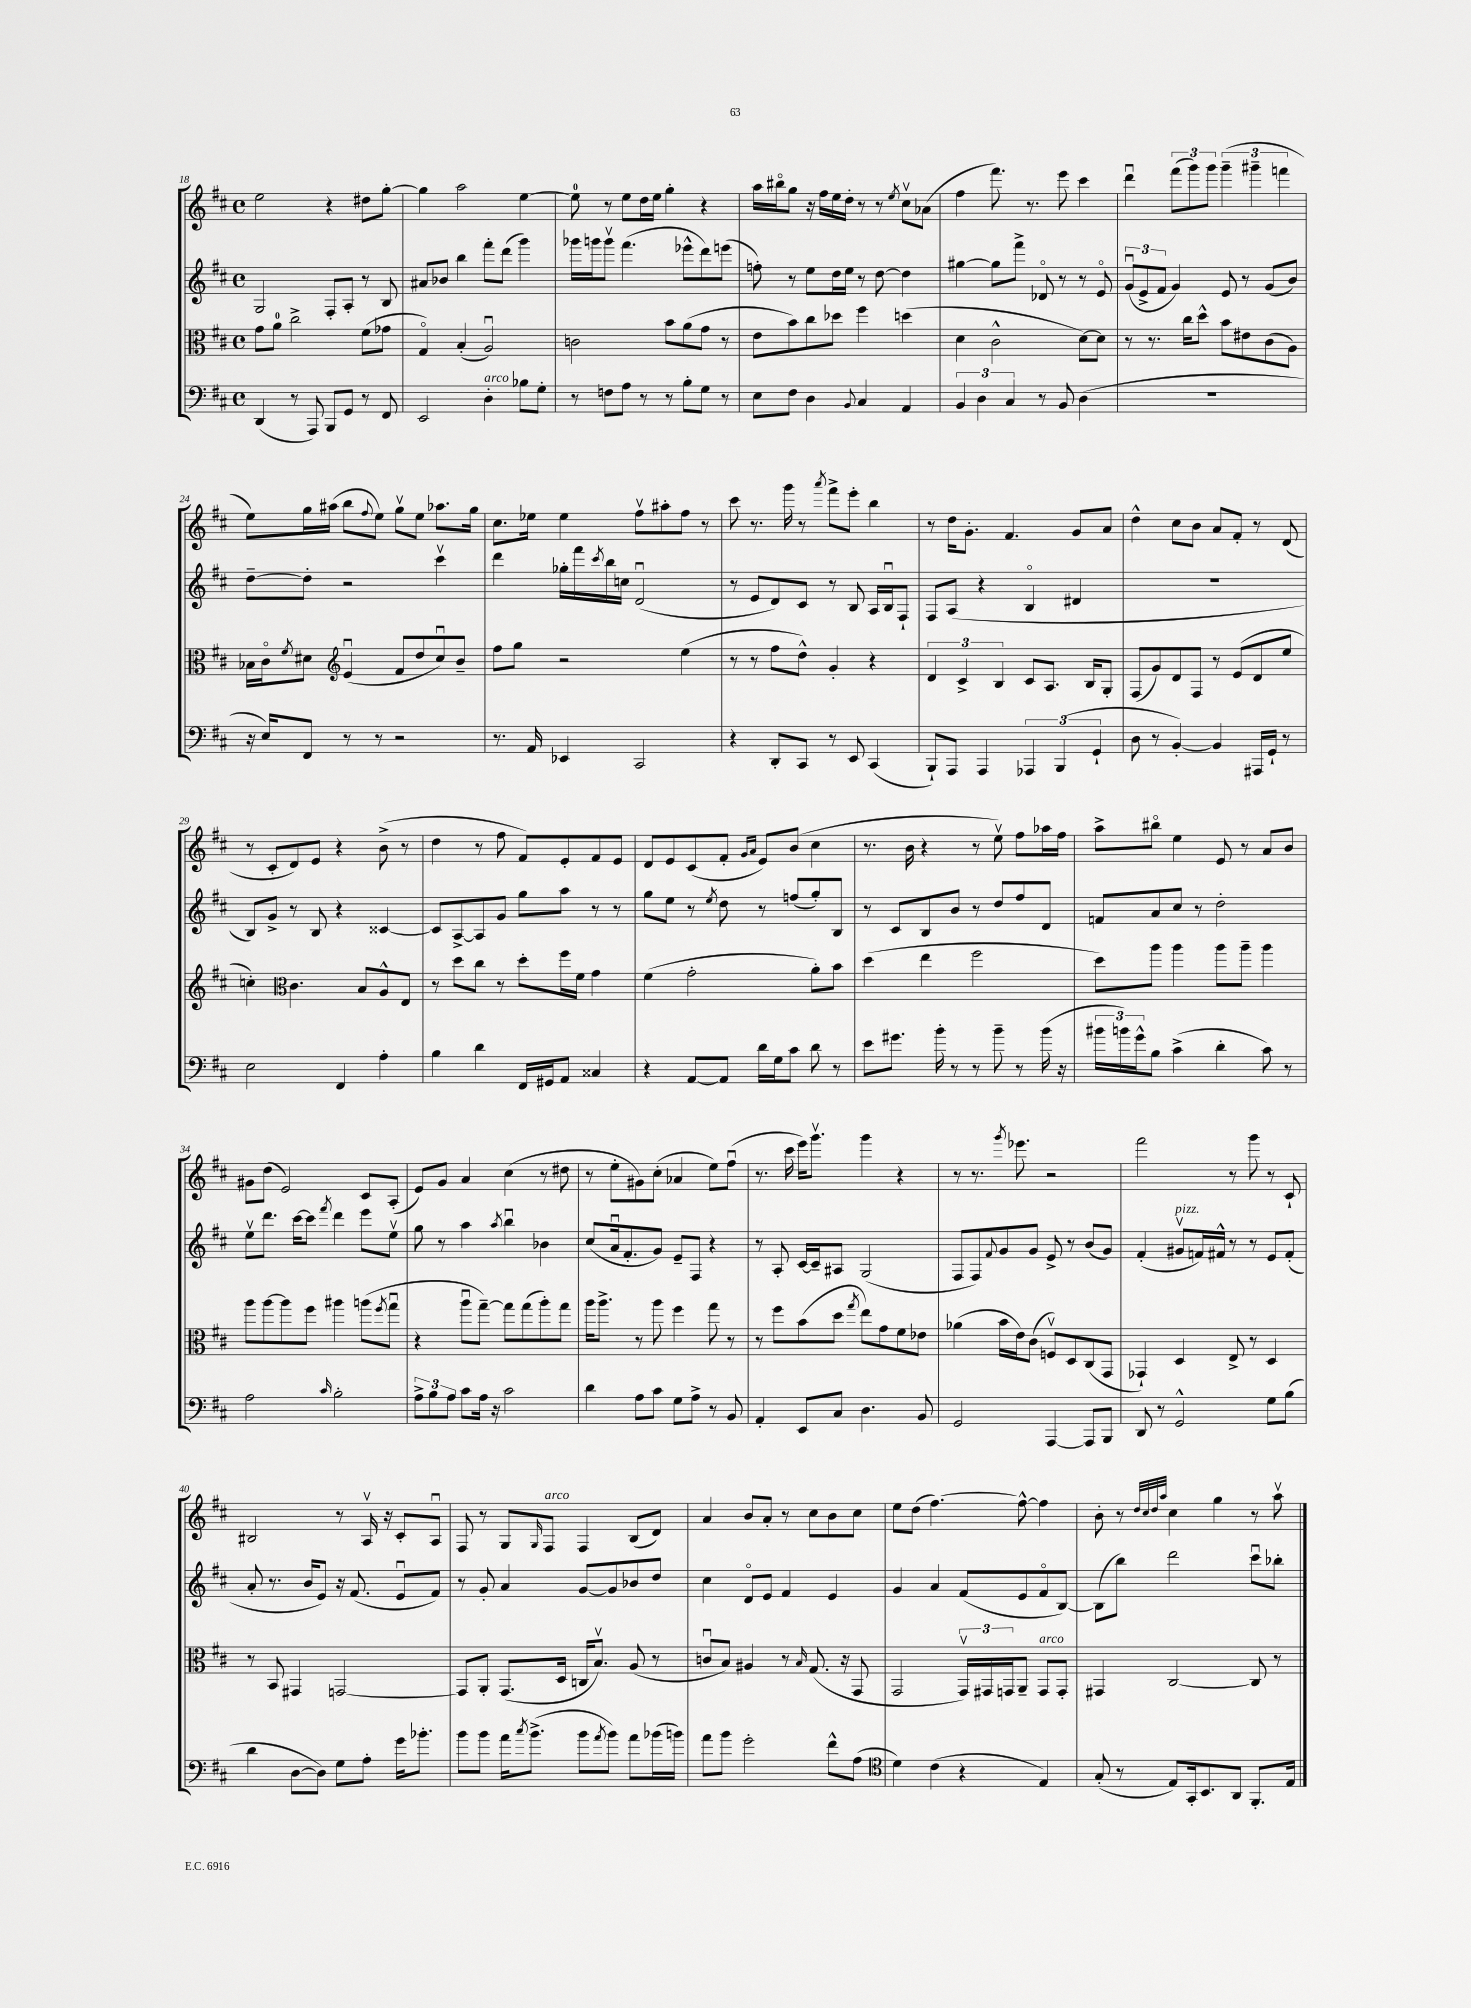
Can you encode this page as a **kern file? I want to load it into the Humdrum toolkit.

**kern	**kern	**kern	**kern
*part4	*part3	*part2	*part1
*staff4	*staff3	*staff2	*staff1
*clefF4	*clefC3	*clefG2	*clefG2
*k[f#c#]	*k[f#c#]	*k[f#c#]	*k[f#c#]
*M4/4	*M4/4	*M4/4	*M4/4
*met(c)	*met(c)	*met(c)	*met(c)
=18	=18	=18	=18
(4DD/	8g\L	2G/	2ee\
.	8a\J	.	.
8r	2cc#^\	.	.
8AAA/)	.	.	.
8BBB/L	.	8F#'/L	4r
8GG/J	.	8A'/J	.
8r	(8f#\L	8r	8dd#X\L
8FF#/	8g-X\J	8B/	[8gg'\J
=19	=19	=19	=19
2EE/	4G/)	8a#X/L	4gg\]
.	.	8b-X/J	.
.	(4B'/	4bb\	2aa\
!LO:TX:a:i:t=arco	!	!	!
4D'\	2Au/)	8fff#'\L	.
.	.	(8ddd\J	.
8B-X\L	.	4ggg\)	[4ee\
8G'\J	.	.	.
=20	=20	=20	=20
8r	2cn\	16ggg-X\LL	8ee\]
.	.	16gggn\J	.
8Fn\L	.	8gggv\J	8r
8A\J	.	(4.fff#\	8ee\L
8r	.	.	16dd\L
.	.	.	16ee\JJ
8r	8b\L	.	4gg'\
8B'\L	(8a\	8eee-X^^\L	.
8G\J	8g\J	8ddd\)	4r
8r	8r	(8eeen\J	.
=21	=21	=21	=21
8E\L	8e\L	8ffn'\)	16aa\LL
.	.	.	16bb#X\J
8F#\J	8b\)	8r	8gg\J
4D\	8cc#\	8ee\L	16r
.	.	.	16ff#\LL
.	8dd-X\J	16dd\L	16ee\
.	.	16ee\JJ	16dd'\JJ
8qqBB/	.	.	.
4C#/	4ff#\	8r	8r
.	.	[8dd\	8r
.	.	.	8qee/
4AA/	(4ddn\	4dd\]	8cc#v\L
.	.	.	(8a-X\J
=22	=22	=22	=22
6BB/	4d\	[4gg#X\	4ff#\
6D\	.	.	.
.	2c#^^\	8gg#\L]	8.fff#\)
6C#/	.	.	.
.	.	8fff#^\J	.
.	.	.	8.r
8r	.	8d-X/	.
8BB/	.	8r	8eee\
(4D\	[8d\L)	8r	4ccc#\
.	8d\J]	8e/	.
=23	=23	=23	=23
1r	8r	(12gu/L	4dddu\
.	.	12e^/	.
.	8.r	.	.
.	.	12f#/J	.
.	.	4g/)	(12fff#\L
.	16cc#\KL	.	.
.	.	.	12ggg\)
.	8dd^^\J	.	.
.	.	.	12ggg\J
.	8b\L	8e/	(6ggg~\
.	8e#X\	8r	.
.	.	.	6ggg#X~\
.	(8c#\	(8g/L	.
.	.	.	6fffn\
.	8A\J)	8b/J)	.
!!LO:LB:g=z
=24	=24	=24	=24
16r	16B-X\LL	[8dd~\L	8ee\L)
16E/KL)	16c#\J	.	.
.	8qf#/	.	.
8FF#/J	8d#X\J	8dd'\J]	16gg\L
.	.	.	(16aa#X\JJ
*	*clefG2	*	*
8r	(4eu/	2r	8bb\L
.	.	.	8qqff#/
8r	.	.	8ee\J)
2r	8f#/L	.	8ggv\L
.	8dd/	.	8ee\J
.	8cc#u/)	4ccc#v\	8.aa-X\L
.	8b~/J	.	.
.	.	.	16gg\Jk
=25	=25	=25	=25
8.r	8ff#\L	4ddd\	8.cc#\L
.	8gg\J	.	.
16AA/	.	.	16ee-X\Jk
4EE-X/	2r	16gg-X'\LL	4ee-\
.	.	16fff#\	.
.	.	8qccc#/	.
.	.	16bb\	.
.	.	16ccn\JJ	.
2CC#/	.	(2du/	8ff#v\L
.	.	.	8aa#X'\
.	(4ee\	.	8ff#\J
.	.	.	8r
=26	=26	=26	=26
4r	8r	8r	8ccc#\
.	8r	8e/L	8.r
8DD'/L	8ff#\L	8d/)	.
.	.	.	16ggg\
8CC#/J	8dd^^\J)	8c#/J	8r
.	.	.	8qaaa/
8r	4g'/	8r	8fff#^\L
8EE/	.	8B/	8eee'\J
(4CC#/	4r	16A/LL	4bb\
.	.	16Bu/J	.
.	.	8F#`/J	.
=27	=27	=27	=27
8BBB`/L)	6d/	8F#/L	8r
8AAA/J	.	(8A/J	16dd\KL
.	6c#^/	.	.
.	.	.	8.g'\J
4AAA/	.	4r	.
.	6B/	.	.
.	.	.	4.f#/
6AAA-X/	8c#/L	4B/	.
.	8.A/J	.	.
(6BBB/	.	.	.
.	.	4d#X/	8g/L
.	16B/KL	.	.
6GG`/	.	.	.
.	8G'/J	.	8a/J
=28	=28	=28	=28
8D\	(8F#/L	1r	4dd^^\
8r	8g/)	.	.
[4BB'/)	8d/	.	8cc#\L
.	8F#/J	.	8b\J
4BB/]	8r	.	8a/L
.	(8e/L	.	8f#'/J
16AAA#X/LL	8d/	.	8r
16GG`/JJ	.	.	.
8r	8ee/J	.	(8d/
!!LO:LB:g=z
=29	=29	=29	=29
2E\	4ccn'\)	8B/L)	8r
.	.	8g^/J	8c#'/L
*	*clefC3	*	*
.	4.c#\	8r	8d/)
.	.	8B/	8e/J
4FF#/	.	4r	4r
.	8B/L	.	.
4A'\	8A^^/	[4c##X/	(8b^\
.	8E/J	.	8r
=30	=30	=30	=30
4B\	8r	8c##/L]	4dd\
.	8dd\L	[8A^/	.
4d\	8cc#\J	8A/]	8r
.	8r	8g/J	8ff#\
16FF#/LL	8dd'\L	8gg\L	8f#/L)
16GG#X/J	.	.	.
8AA/J	16ff#\L	8aa\J	8e'/
.	16f#\JJ	.	.
4C##X/	4g\	8r	8f#/
.	.	8r	8e/J
=31	=31	=31	=31
4r	(4f#\	8gg\L	8d/L
.	.	8ee\J	8e/
[8AA/L	2g'\	8r	(8c#/
.	.	8qee/	.
8AA/J]	.	8dd\	8f#'/J
.	.	.	16qqg/LL
.	.	.	16qqa/JJ
16d\LL	.	8r	8e/L)
16G\J	.	.	.
8c#\J	.	(8ffn/L	(8b/J
8d\	8a'\L)	8gg'/)	4cc#\
8r	8b\J	8B/J	.
=32	=32	=32	=32
8e\L	(4dd\	8r	8.r
8.g#X\J	.	8c#/L	.
.	.	.	16b\
.	4ee\	8B/	4r
16b'\	.	.	.
8r	.	8b/J	.
8r	2ff#\	8r	8r
8b~\	.	8dd/L	8eev\)
8r	.	8ff#/	8ff#\L
(16b\	.	8d/J	16aa-X\L
16r	.	.	16ff#\JJ
=33	=33	=33	=33
24b#X\LL	8dd\L)	8fn/L	8aa^\L
24bn\)	.	.	.
24g^^\J	.	.	.
8B\J	8aa\J	8a/	8bb#X\J
(4c#^\	4aa\	8cc#/J	4ee\
.	.	8r	.
4d'\	8aa\L	2dd'\	8e/
.	8aa~\J	.	8r
8c#\)	4aa\	.	8a/L
8r	.	.	8b/J
!!LO:LB:g=z
=34	=34	=34	=34
2A\	8aa\L	8eev\L	8g#X\L
.	[8aa\	8.ddd\J	(8dd\J
.	8aa\]	.	2e/)
.	.	[16ccc#\KL	.
.	8ff#\J	8ccc#\J]	.
16qqc#/	.	8qfff#/	.
2B'\	4aa#X\	4ddd\	.
.	(8aan\L	8eee\L	8c#/L
.	8qff#/	.	.
.	8ggu\J	8eev\J	(8A'/J
=35	=35	=35	=35
12A^\L	4r	8gg\	8e/L)
12B\	.	.	.
.	.	8r	8g/J
12A\J	.	.	.
8c#\L	8aau\L	4aa\	4a/
16A\Jk	[8gg~\J)	.	.
16r	.	.	.
.	.	8qaa/	.
2c#\	8gg\L]	4bbu\	(4cc#\
.	(8gg\	.	.
.	8aa'\)	4b-X\	8r
.	8gg\J	.	8dd#X\
=36	=36	=36	=36
4d\	16aa\KL	(8cc#/L	8r
.	8.aa^\J	.	.
.	.	16au/k	8ee'\L
.	.	8.f#'/	.
8A\L	8r	.	8g#X\)
8c#\J	8aa\	8g/J)	(8cc#'\J
8G\L	4ff#\	8e~/L	4a-X/
8A^\J	.	8F#/J	.
8r	8gg\	4r	8ee\L)
8BB/	8r	.	(8ff#u\J
=37	=37	=37	=37
4AA'/	8r	8r	8.r
.	8ff#\L	8A'/	.
.	.	.	16ccc#\
8EE/L	(8b\	[16c#/LL	16eee\KL)
.	.	16c#~/J]	8.gggv\J
8C#/J	8dd\J	8A#X/J	.
.	8qgg/	.	.
4.D\	8ee\L)	(2G/	4ggg\
.	8g\	.	.
.	8f#\	.	4r
8BB/	8e-X\J	.	.
=38	=38	=38	=38
2GG/	(4a-X\	8F#/L	8r
.	.	8F#/)	8.r
.	.	8qqf#/	.
.	16b\LL	8g/	.
.	.	.	8qggg/
.	16e\J)	.	8.eee-X\
.	(8c#\J	8g/J	.
[4AAA/	8Fnv/L)	8e^/	2r
.	8D/	8r	.
8AAA/L]	(8C#/	(8b/L	.
8BBB/J	8GG/J	8g/J)	.
=39	=39	=39	=39
8DD/	4GG-X`/)	(4f#'/	2fff#\
8r	.	.	.
!	!	!LO:TX:a:i:t=pizz.	!
2GG^^/	4D/	8g#Xv/L	.
.	.	16fn/L)	.
.	.	16f#X^^/JJ	.
.	8E^/	8r	8r
.	8r	8r	8ggg\
8G\L	4D/	8e/L	8r
(8B\J	.	(8f#'/J	8c#`/
!!LO:LB:g=z
=40	=40	=40	=40
4d\	8r	8a'/	2B#X/
.	8BB/	8.r	.
[8D\L	4GG#X/	.	.
.	.	16b/KL	.
8D\J])	.	8e/J)	.
8G\L	[2GGn/	16r	8r
.	.	(8.f#/	.
8A'\J	.	.	16Av/
.	.	.	16r
16g\KL	.	8eu/L	8c#'/L
8.b-X'\J	.	.	.
.	.	8f#/J)	8Au/J
=41	=41	=41	=41
8b\L	8GG/L]	8r	8F#/
8b\J	8AA'/J	8g'/	8r
16a\KL	(8.GG/L	4a/	8G/L
8qcc#/	.	.	.
(8.b^\J	.	.	.
.	.	.	16qqG/
!	!	!	!LO:TX:a:i:t=arco
.	.	.	8F#/J
.	16D/Jk	.	.
8b\L	16Cn/KL	[8g/L	4F#/
.	8.Bv/J)	.	.
8qa/	.	.	.
8b\J)	.	8g/]	.
8a\L	(8A/	8b-X/	(8B/L
(16b-X\L	8r	8dd/J	8d/J)
16bn\JJ)	.	.	.
=42	=42	=42	=42
8a\L	8cnu/L	4cc#\	4a/
8b\J	8B/J)	.	.
2g'\	4A#X/	8d/L	8b/L
.	.	8e/J	8a'/J
.	8r	4f#/	8r
.	16qqB/	.	.
.	(8.G/	.	8cc#\L
8f#^^\L	.	4e/	8b\
.	16r	.	.
(8A\J	8GG/	.	8cc#\J
=43	=43	=43	=43
*clefC4	*	*	*
4d\)	2GG/	4g/	8ee\L
.	.	.	(8dd\J
(4c#\	.	4a/	[4.ff#\)
4r	24GGv/LL)	(8f#/L	.
.	24GG#X/	.	.
.	24GGn/J	.	.
.	8AA~/J	8e/	8ff#^^\_
!	!LO:TX:a:i:t=arco	!	!
4E/)	8GG/L	8f#/	4ff#\]
.	8GG'/J	[8B/J)	.
=44	=44	=44	=44
(8G'/	4GG#X/	(8B\L]	8b'\
8r	.	8bb\J)	8r
.	.	.	32qqdd/LLL
.	.	.	32qqcc#/
.	.	.	32qqdd/
.	.	.	32qqaa/JJJ
8E/L)	[2C#/	2ddd\	4cc#\
16GG'/k	.	.	.
8.BB/	.	.	.
.	.	.	4gg\
8AA/J	.	.	.
8.FF#'/L	8C#/]	8ccc#u\L	8r
.	8r	8bb-X'\J	8aav\
16E/Jk	.	.	.
==	==	==	==
*-	*-	*-	*-
